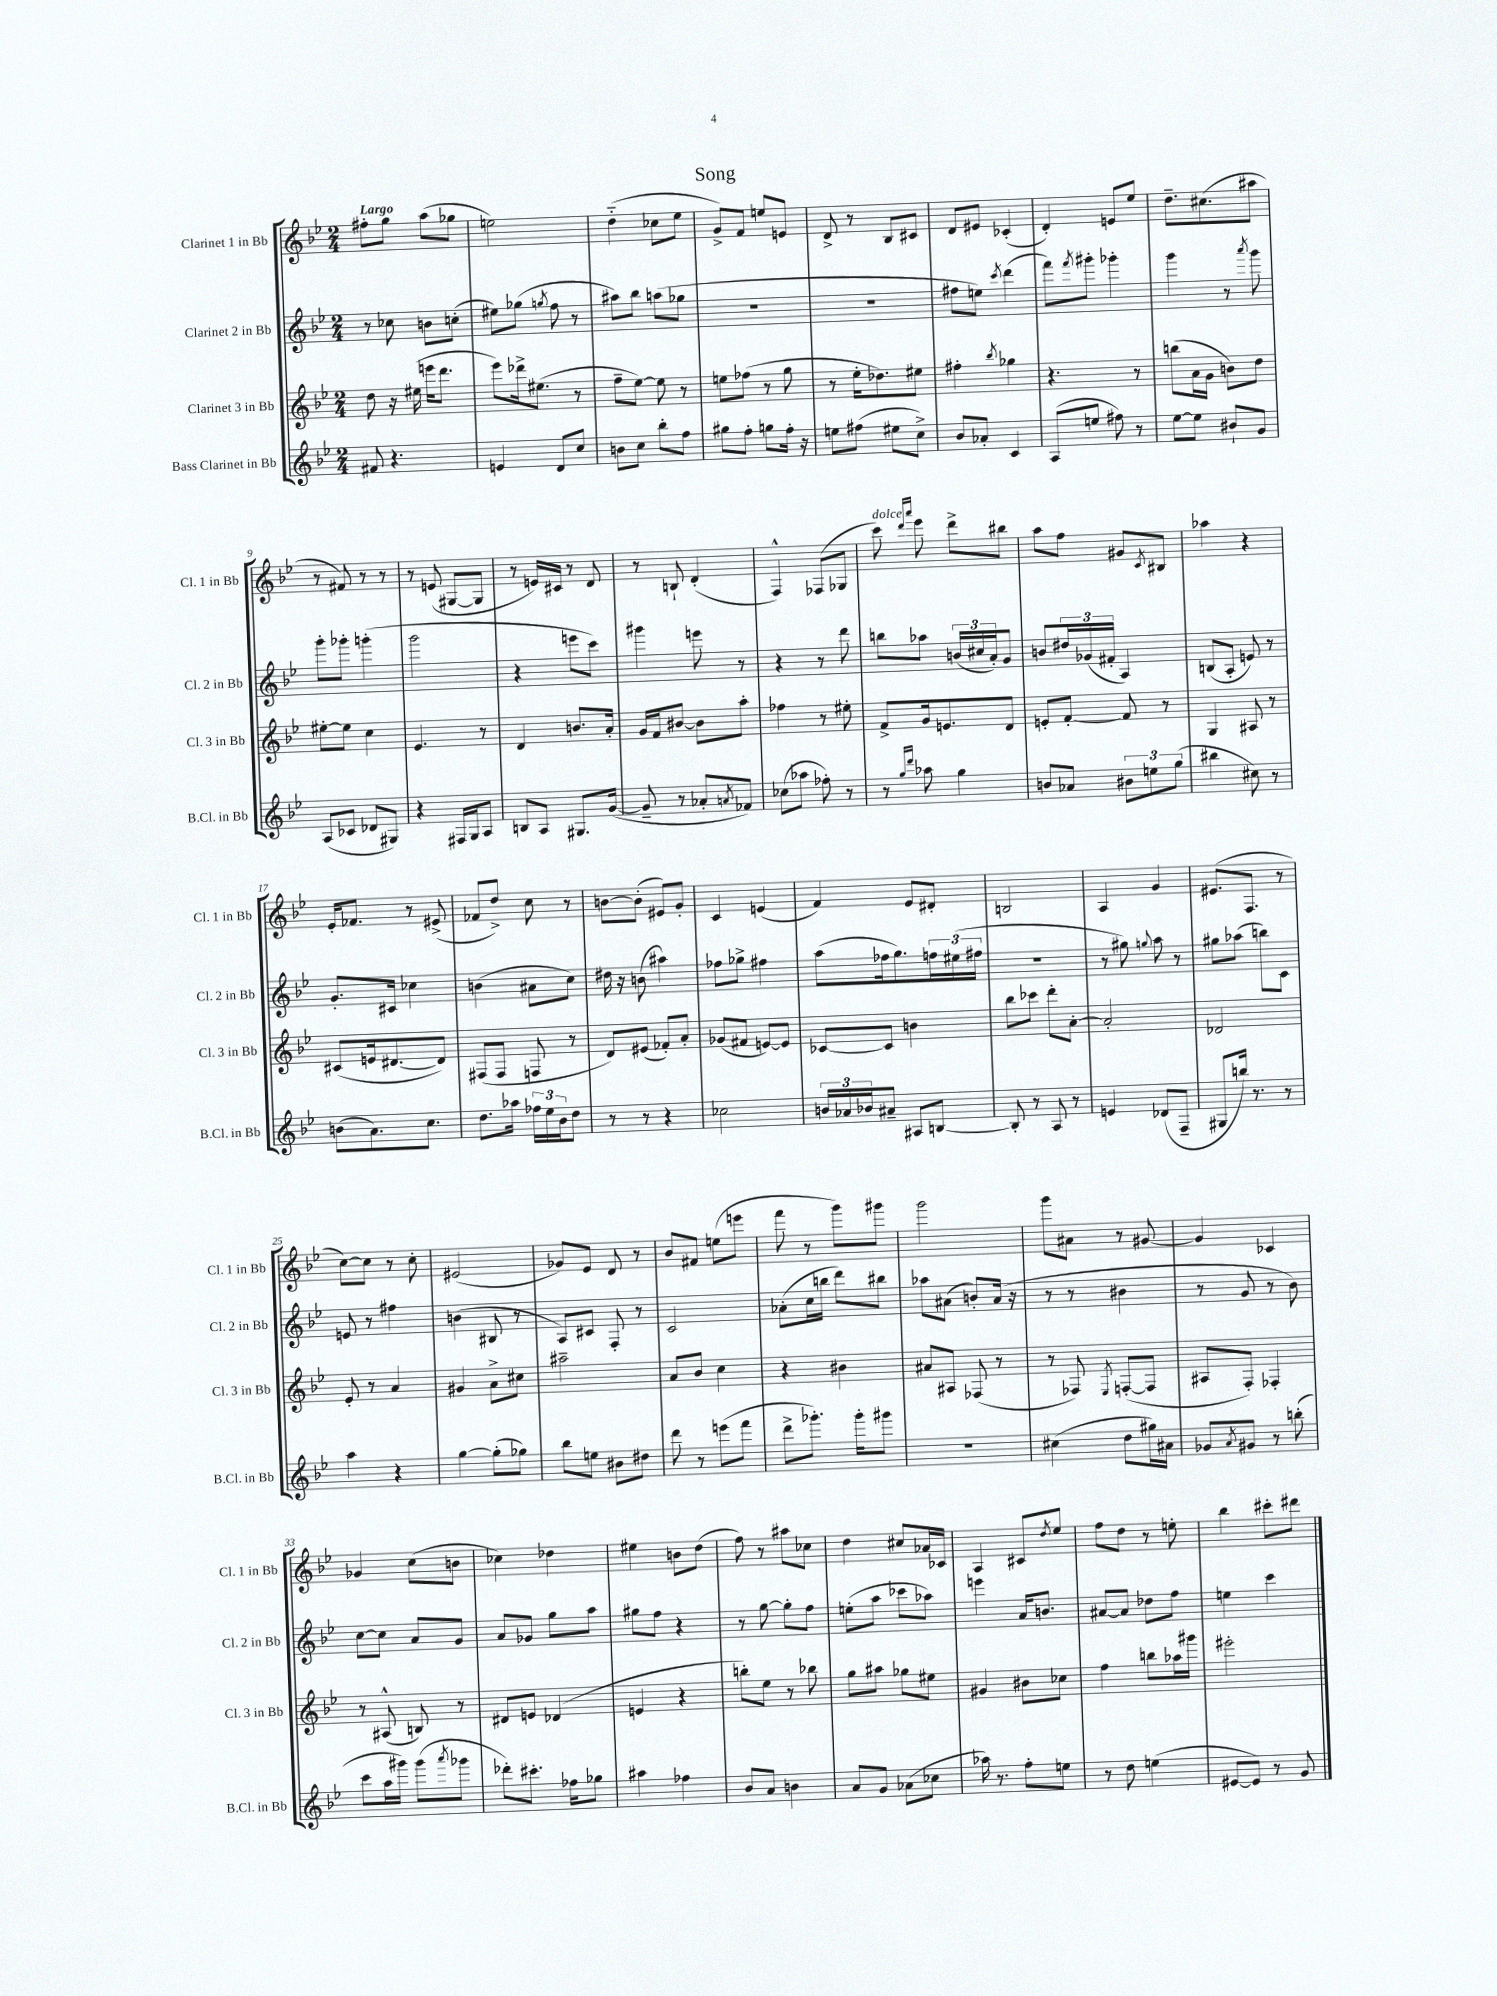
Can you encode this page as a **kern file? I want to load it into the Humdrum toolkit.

**kern	**kern	**kern	**kern
*staff4	*staff3	*staff2	*staff1
*clefG2	*clefG2	*clefG2	*clefG2
*k[b-e-]	*k[b-e-]	*k[b-e-]	*k[b-e-]
*M2/4	*M2/4	*M2/4	*M2/4
8f#	8dd	8r	8ff#'
4.r	16r	8cc-	8gg
.	(16ee#	.	.
.	16eee	8b	(8aa
.	8.ddd	.	.
.	.	(8cc'	8gg-
=	=	=	=
4e	8eee-)	8ee#)	2ee)
.	16ddd-^	(8gg-	.
.	(8.ee#	.	.
.	.	8qgg	.
8d	.	8ff	.
8cc	8r	8r	.
=	=	=	=
8b	8ff~	8aa#)	(4dd'~
8cc	[8ee-)	8bb-	.
8bb-'	8ee-]	(8aa	8cc-
8ff	8r	8gg-	8ee-
=	=	=	=
8gg#	8ee	2r	8g^)
8ff'	(8ff-	.	8f
8gg	8r	.	8ee
16ff'	8gg	.	8e
16r	.	.	.
=	=	=	=
8ee	8r	2r	8d^
(8ff#	16ee-'	.	8r
.	8.dd-)	.	.
8ee#	.	.	8B-
8cc^)	8ee#	.	8c#
=	=	=	=
8b-	4ff#'	8ff#	8d
8a-'	.	8ee)	8e#
.	8qbb-	8qccc	.
4c	4gg-	(4ddd	(4c-'
=	=	=	=
(8A	4.r	8fff)	4d')
.	.	8qfff	.
8ee	.	8ggg#'	.
8ff#)	.	4ggg-'	8e
8r	8r	.	8ee-
=	=	=	=
[8ee-	(8bb	4ggg	8.dd~
8ee-]	16a	.	.
.	16g	.	(8.cc#
8b#`	8b)	8r	.
.	.	8qaaa	.
8g	8dd	8ggg	8aa#
=	=	=	=
(8A	[8ee#'	8ggg'	8r
8c-	8ee#]	8ggg-'	8f#)
8d-	4cc	(4ggg'	8r
8G#)	.	.	8r
=	=	=	=
4r	4.e-	2ggg	8r
.	.	.	(8e
16F#	.	.	[8G#
16G	.	.	.
8A	8r	.	8G#]
=	=	=	=
8B	4d	4r	8r
8A	.	.	16e)
.	.	.	16c#
8.G#	8.b	8eee	8r
.	.	8ccc)	8d
([16g	16a'	.	.
=	=	=	=
8g~]	16g	4ggg#	8r
.	16f	.	.
8r	[8b#	.	8B`
8a-'	8b#]	8eee	(4d'
8qa	.	.	.
8f-)	8aa'	8r	.
=	=	=	=
(8cc-	4ff-	4r	4F^^)
8aa-	.	.	.
8ff-')	8r	8r	(8F-
8r	8ee#'	8ddd	8G-
=	=	=	=
8r	8f^	8bb	8ccc)
16qqgg	.	.	16qqddd
16qqddd	.	.	16qqaaa
8aa-	16g	8aa-	8eee-
.	8.e	.	.
4gg	.	(24b	8ddd^
.	.	24cc#	.
.	.	24a')	.
.	8d	8g	8bb#
=	=	=	=
8b	8e'	8b	8aa
8a-	[8f'	24dd#	8ff
.	.	(24g-	.
.	.	24f#'	.
12b#	8f]	4A)	8g#
12ee	.	.	.
.	.	.	8qc
.	8r	.	8B#
(12gg	.	.	.
=	=	=	=
4bb#	4G	(8B	4aa-
.	.	8A'	.
8cc#)	8A#	8e)	4r
8r	8r	8r	.
=	=	=	=
(8b	(8c#	8.g'	16e-'
.	.	.	8.f-
8.a)	16e	.	.
.	[8.d#	16c#	.
.	.	4cc-	8r
8.cc	.	.	.
.	8d#])	.	(8e#^
=	=	=	=
8.dd	(8F#	(4b	8f-
.	8F#	.	8dd^)
16aa-	.	.	.
24ff-	8F	8a#	8cc
24ee-	.	.	.
24b-	.	.	.
8dd	8r	8cc)	8r
=	=	=	=
8r	8d)	16dd#	[8b
.	.	16r	.
8r	(8e#	(8b	(8b']
4r	8f-')	4aa#)	8e#)
.	8a'	.	8g'
=	=	=	=
2cc-	(8g-	8ff-	4c
.	8f#	8gg-^	.
.	[8e)	4ff#	(4e
.	8e]	.	.
=	=	=	=
24b	[8c-	(8aa	4f)
24a-	.	.	.
24b-	.	.	.
8a#~	8c-]	16ff-	.
.	.	8.gg)	.
8A#	4b	.	8e-
[8B	.	24ff	8d#'
.	.	(24ee#	.
.	.	24ff#	.
=	=	=	=
8B']	8bb-	2r	2B
8r	8ccc-	.	.
8A	8ddd'	.	.
8r	[8a'	.	.
=	=	=	=
4e	2a']	8r	4A
.	.	8gg#)	.
.	.	8qqgg	.
(8d-	.	8aa	4g
8F~	.	8r	.
=	=	=	=
8G#	2d-	8gg#	(8.e#
16bb)	.	(8aa-	.
8.r	.	.	8.F
.	.	8bb)	.
8r	.	8c	8r
=	=	=	=
4aa	8e-'	8e	[8cc)
.	8r	8r	8cc]
4r	4a	4ff#	8r
.	.	.	8cc'
=	=	=	=
[4gg	4g#	(4b	(2e#
(8gg']	8a^	8B#	.
8gg-)	8cc#	8r	.
=	=	=	=
8bb-	2aa#~	8A)	8g-)
8ee	.	8c#	8e-
8b#	.	8F'	8d
8dd#	.	8r	8r
=	=	=	=
8ddd	8a	2c	8b-
8r	8b-	.	8f#
(8eee	4cc	.	(8ee
8fff	.	.	8eee
=	=	=	=
8ddd^	4r	(8a-'	8fff
8.ggg-')	.	16cc	8r
.	.	16bb	.
.	4b#	8ddd)	8ggg)
16ggg-'	.	.	.
8ggg#	.	8bb#	8ggg#
=	=	=	=
2r	8a#	8aa-	2ggg
.	8A#	(8a#	.
.	(8F-	8b')	.
.	8r	(16a#	.
.	.	16r	.
=	=	=	=
(4cc#	8r	8r	8ggg
.	8F-)	8r	8a#
.	8qE-	.	.
8dd	([8F'	4b#	8r
16gg#)	8F]	.	[8g#
16a#	.	.	.
=	=	=	=
8g-	8A#	8r	4g#]
8qa	.	.	.
8g#	8F')	8g	.
8r	4F-'	8r	4c-
(8bb'	.	8b-)	.
=	=	=	=
8ccc	8r	[8cc	4g-
16aa	(8A#^^	8cc]	.
16ggg#)	.	.	.
(8ggg#	8B)	8a	(8cc
8qaaa	.	.	.
8ggg-	8r	8g	8b
=	=	=	=
8ddd-')	8d#	8a	4cc-)
8.ccc#'	8e	8g-	.
.	(4d-	8gg	4dd-
16ff-	.	.	.
8gg-	.	8aa	.
=	=	=	=
4aa#	4e	8gg#	4ee#
.	.	8ff	.
4ff-	4r	4r	8b
.	.	.	(8dd
=	=	=	=
8b-	8bb')	8r	8ff)
8a	8ee-	[8gg	8r
4b	8r	8gg']	8aa#
.	8bb-	8ff	8cc-
=	=	=	=
8a	8gg	(8ee'	4dd
8g	8aa#	8aa	.
(8a-	8gg-	8ccc-	8cc#
8cc-	8ee#	8aa-)	16a-
.	.	.	16c-
=	=	=	=
16aa-)	4g#	4eee	4A
8.r	.	.	.
8ff'	8b#	16a	8c#
.	.	8.b	.
.	.	.	8qdd
8ee	8cc-	.	8ee-
=	=	=	=
8r	4ff	[8a#	8ff
8dd	.	8a#]	8dd
(4ee	8bb	8dd-	8r
.	16aa-	8ff	8ee'
.	16ggg#	.	.
=	=	=	=
[8e#	2eee#'	4ee	4bb-
8e#])	.	.	.
8r	.	4ccc	8ccc#'
8g	.	.	8ddd#
==	==	==	==
*-	*-	*-	*-
